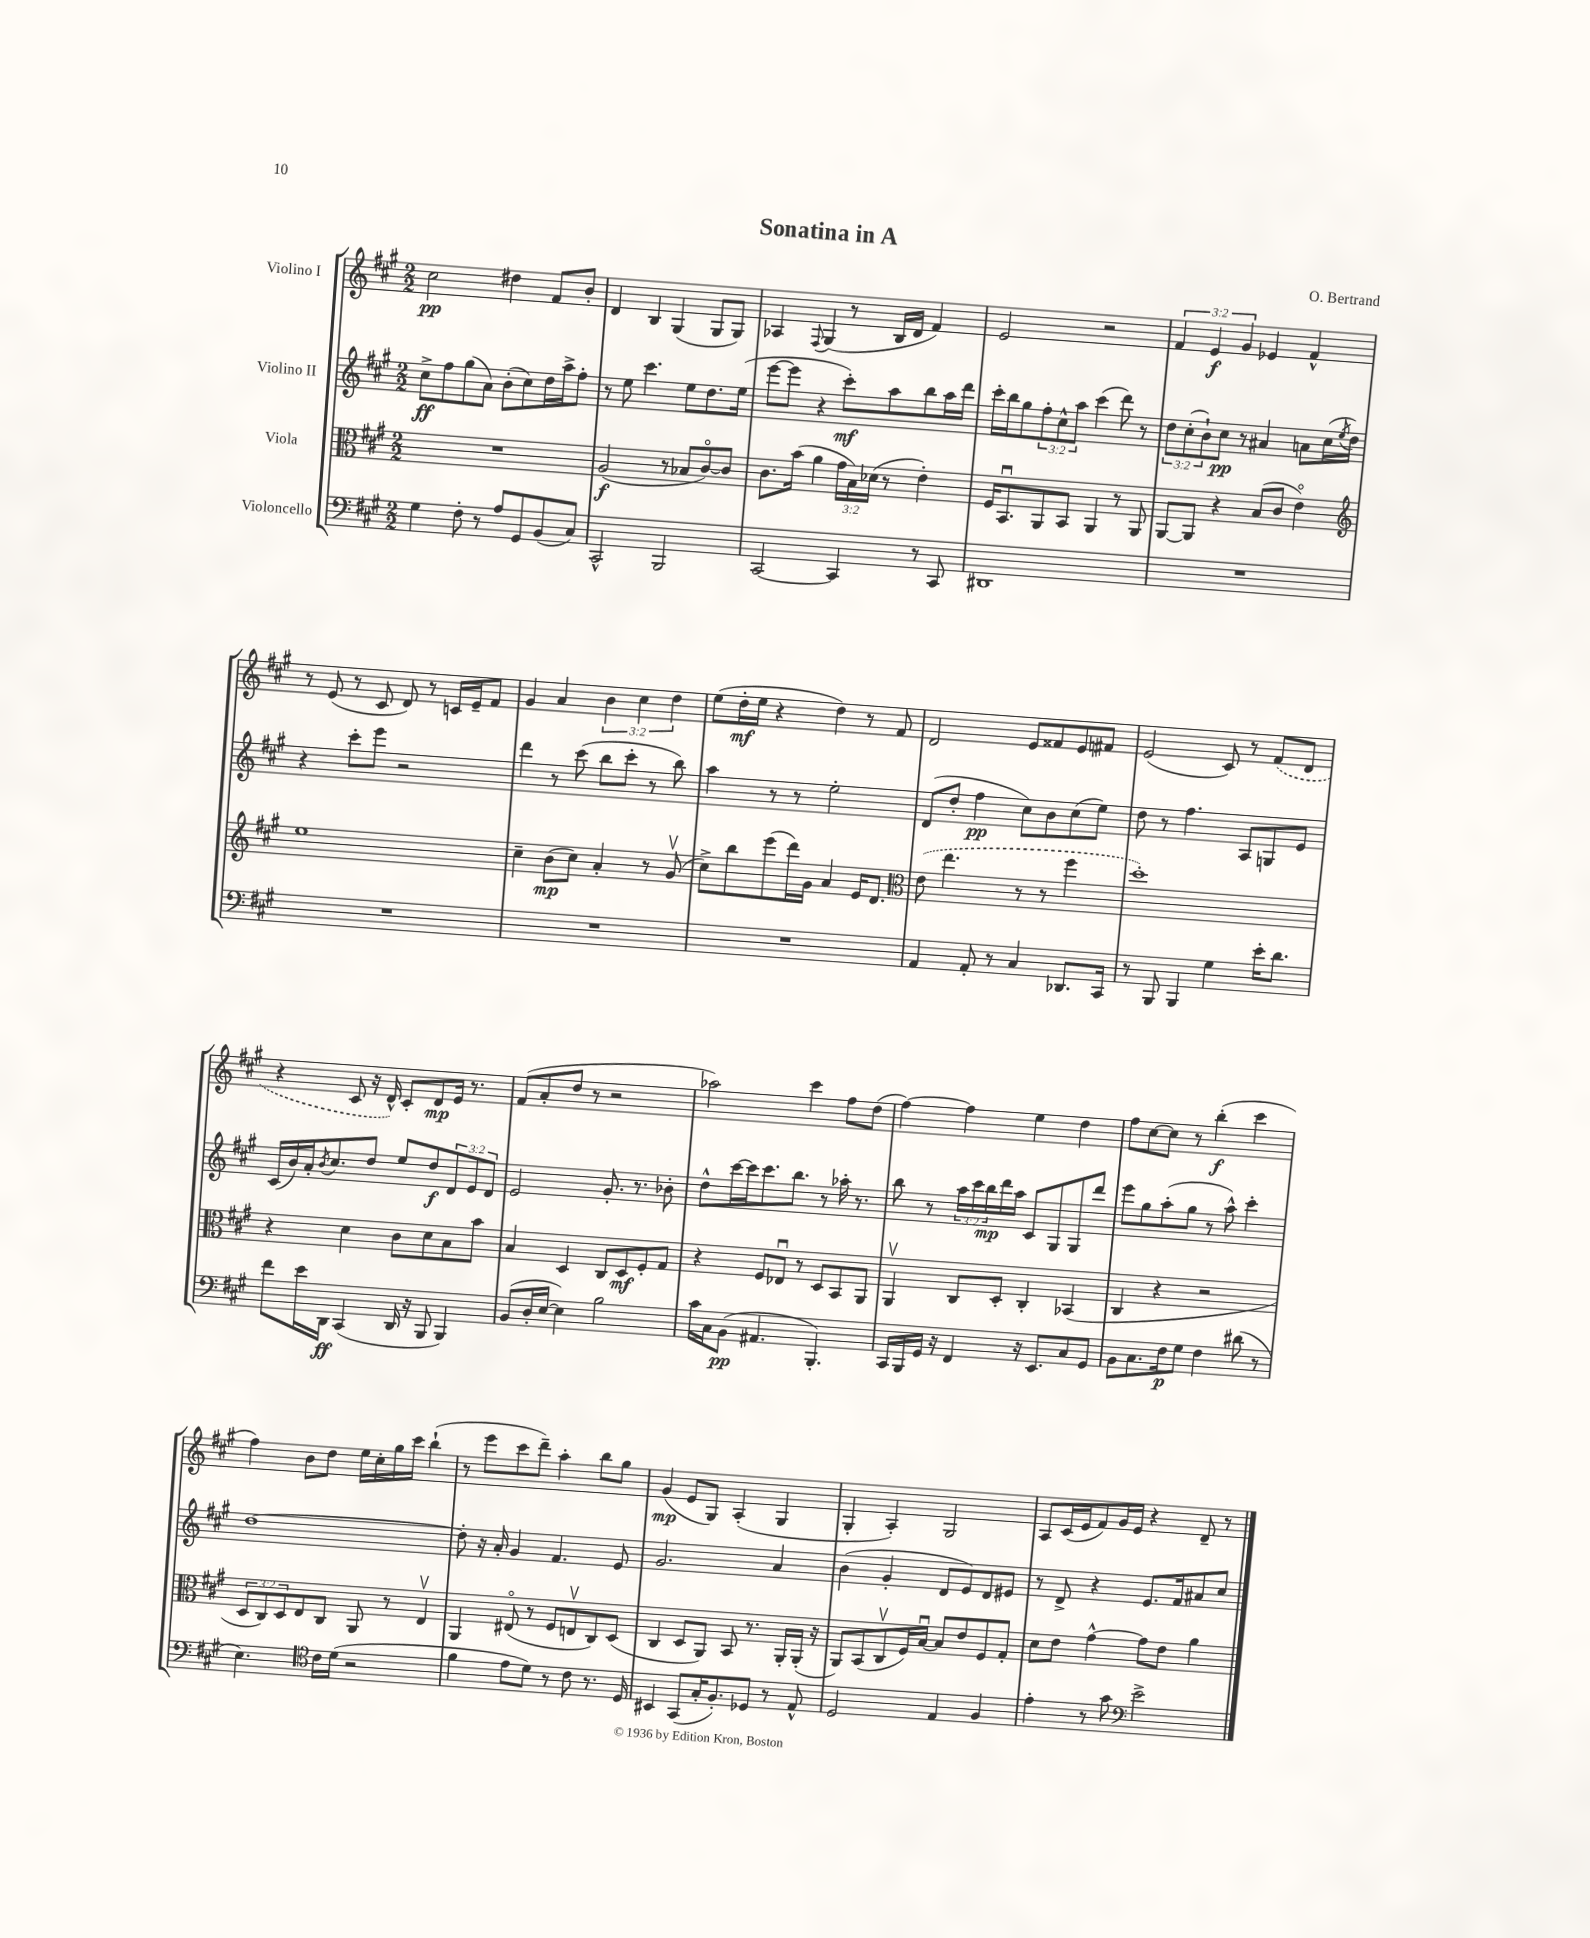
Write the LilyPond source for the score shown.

\header { title = "Sonatina in A" composer = "O. Bertrand" }
<<
\new StaffGroup <<
\new Staff = "s0" \with { instrumentName = "Violino I" } {
    \clef treble \key a \major \numericTimeSignature \time 2/2 \override Staff.TupletNumber.text = #tuplet-number::calc-fraction-text
    cis''2\pp dis''4 fis'8 b'8-. |
    d'4 b4 gis4( gis8 gis8) |
    aes4 \appoggiatura { fis8 } gis4( r8 b16 d'16 fis'4) |
    e'2 r2 |
    \tuplet 3/2 { fis'4 e'4\f gis'4 } ees'4 fis'4-^ |
    r8 e'8( r8 cis'8 d'8) r8 c'16 e'16-- fis'8 |
    gis'4 a'4 \tuplet 3/2 { b'4 cis''4 d''4 } |
    e''8( d''16-.\mf e''16 r4 d''4) r8 fis'8 |
    d'2 e'8 fisis'8 e'8 fis'8 |
    e'2( cis'8) r8 \once \slurDashed fis'8( d'8 |
    r4 cis'8 r16 d'16-^) cis'8-. d'8\mp e'16 r8. |
    fis'8( a'8-. d''8 r8 r2 |
    aes''2) cis'''4 fis''8 d''8( |
    fis''4~) fis''4 e''4 d''4 |
    fis''8 cis''8~ cis''8 r8 b''4-.\f( cis'''4 |
    fis''4) b'8 d''8 e''16 cis''16-. gis''16 cis'''16 b''4-!( |
    r8 e'''8 cis'''8 d'''8--) a''4-. b''8 gis''8 |
    gis'4\mp( e'8 gis8) a4-.( gis4 |
    gis4-. a4-.) gis2 |
    a8 cis'16( e'16 fis'8) gis'16 e'16 r4 d'8-- r8 \bar "|." |
}
\new Staff = "s1" \with { instrumentName = "Violino II" } {
    \clef treble \key a \major \numericTimeSignature \time 2/2 \override Staff.TupletNumber.text = #tuplet-number::calc-fraction-text
    cis''8->\ff fis''8 gis''8( a'8) b'8-.( cis''8) d''16 a''16-> fis''8-. |
    r8 e''8 cis'''4. e''8 d''8. e''16( |
    e'''8~ e'''8 r4 cis'''8-.\mf) a''8 b''8 a''16 d'''16 |
    cis'''16-. b''16 gis''8 \tuplet 3/2 { fis''8-. cis''8-^ a''8 } cis'''4( d'''8) r8 |
    \tuplet 3/2 { d''8 cis''8-.( b'8-!) } cis''8\pp r8 ais'4 a'8 cis''16( \acciaccatura { e''8 } d''16) |
    r4 cis'''8-. e'''8 r2 |
    d'''4 r8 cis'''8( b''8 cis'''8-. r8 b''8) |
    a''4 r8 r8 e''2-. |
    d'8( d''8-. fis''4\pp cis''8) b'8 cis''8( e''8) |
    d''8 r8 fis''4. a8 g8 e'8 |
    cis'16( b'16) a'16-. \acciaccatura { b'8 } cis''8. d''8 e''8 d''8\f \tuplet 3/2 { d'8 e'8 d'8 } |
    e'2 gis'8.-. r8. bes'8-. |
    d''8-^ cis'''16~ cis'''16 cis'''8. b''8. r8 aes''16-. r8. |
    b''8 r8 \tuplet 3/2 { a''16 cis'''16 b''16\mp } d'''16 a''16 cis'8 gis8 gis8 d'''8 |
    e'''8 gis''8 a''8-.( gis''8 r8 a''8-^) cis'''4-. |
    d''1~ |
    d''8-. r16 a'16-. gis'4 fis'4. e'8 |
    gis'2. a'4 |
    b'4( gis'4-. d'8 e'8) d'8 eis'8 |
    r8 d'8-> r4 e'8. fis'16 ais'8 cis''8 \bar "|." |
}
\new Staff = "s2" \with { instrumentName = "Viola" } {
    \clef alto \key a \major \numericTimeSignature \time 2/2 \override Staff.TupletNumber.text = #tuplet-number::calc-fraction-text
    R1 |
    a2\f( r8 bes8 cis'8~\flageolet) cis'8 |
    cis'8. b'16( a'4 \tuplet 3/2 { gis'16 b16) des'16( } r8 e'4-.) |
    fis16 b,8.\downbow a,8 b,8 a,4 r8 a,8 |
    a,8~ a,8 r4 b8( cis'8 e'4\flageolet) |
    \clef treble e''1 |
    cis''4-- b'8\mp( cis''8) a'4-. r8 gis'8\upbow( |
    cis''8->) b''8 e'''8( d'''16) gis'16 a'4 e'16 d'8. |
    \clef alto \once \slurDashed e'8( e''4. r8 r8 fis''4 |
    d''1-.) |
    r4 d'4 cis'8 d'8 b8 b'8 |
    b4 d4 cis8 d8\mf fis8-. gis8 |
    r4 fis8 ees8\downbow r8 d8 b,8 a,8 |
    a,4\upbow cis8 d8-. cis4-. bes,4( |
    cis4 r4 r2 |
    \tuplet 3/2 { d8 cis8) d8 } e8 cis8 a,8 r8 e4\upbow |
    a,4 eis8\flageolet( r8 fis8 e8\upbow cis8) d8( |
    cis4 d8 a,8) b,8 r8. a,16-. a,16-.( r16 |
    a,8) b,8( cis8\upbow fis16) b16~\downbow b8 e'8 fis8 gis8-. |
    d'8 e'8 gis'4~-^ gis'8 e'8 a'4 \bar "|." |
}
\new Staff = "s3" \with { instrumentName = "Violoncello" } {
    \clef bass \key a \major \numericTimeSignature \time 2/2
    gis4 fis8-. r8 a8 gis,8 b,8( cis8) |
    cis,2-^ b,,2 |
    cis,2~ cis,4 r8 cis,8 |
    dis,1 |
    R1 |
    R1 |
    R1 |
    R1 |
    a,4 a,8-. r8 cis4 des,8. cis,16 |
    r8 b,,8 b,,4 gis4 e'16-. d'8. |
    fis'8 e'16 d,16\ff cis,4( d,16 r16 b,,8 b,,4) |
    b,8( d16-. e16~ e4) b2 |
    cis'16 cis16 b,8\pp( ais,4. b,,4.-.) |
    cis,16 b,,16 gis,16 r16 fis,4 r16 e,8. cis8 gis,8 |
    b,8 cis8. fis16\p gis8 fis4 dis'8( r8 |
    e4.) \clef tenor cis'16 d'16( r2 |
    fis'4 e'8 d'8) r8 cis'8 r8. d16 |
    bis,4 gis,8( gis16-. fis8.-.) des8 r8 e8-^ |
    d2 e4 fis4 |
    e'4-. r8 gis'8 \clef bass e'2-> \bar "|." |
}
>>
>>
\layout { \context { \Score \remove "Bar_number_engraver" } }
